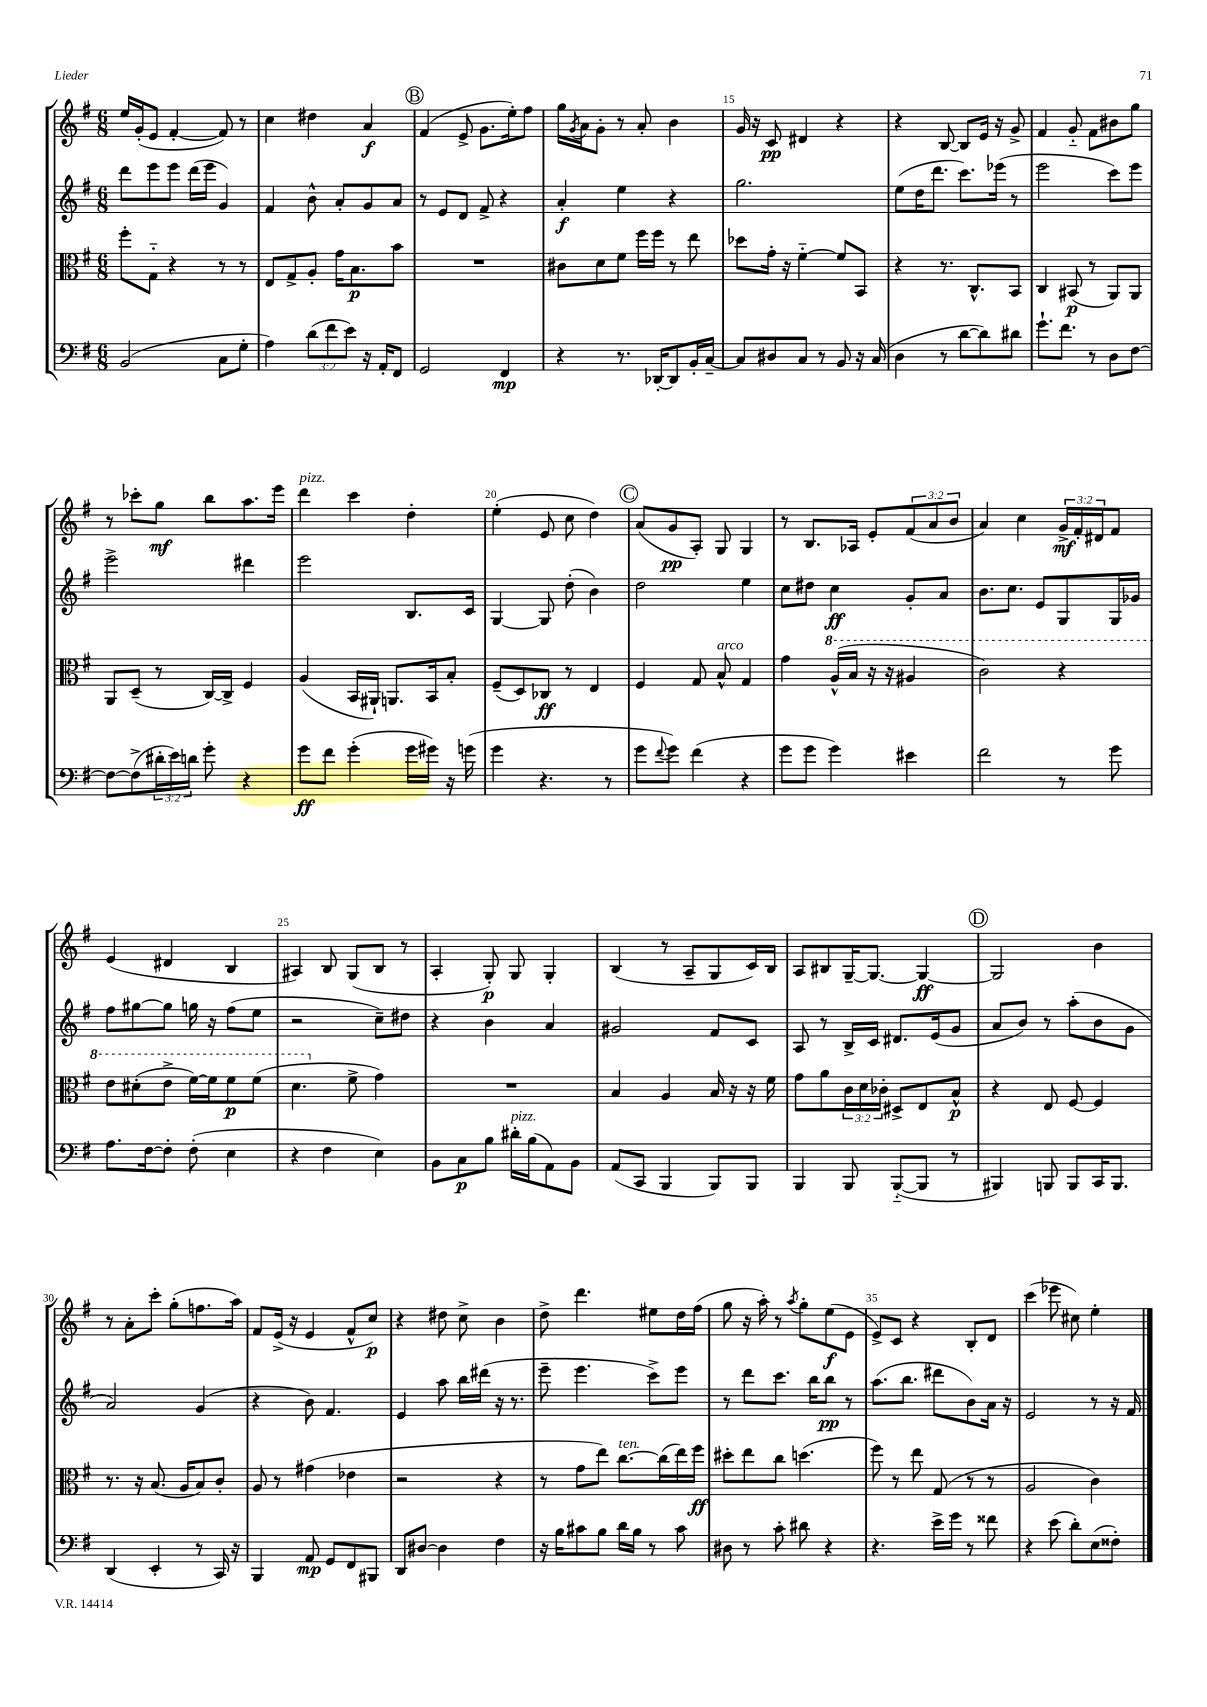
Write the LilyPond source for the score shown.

<<
\new StaffGroup <<
\new Staff = "s0" {
    \clef treble \key g \major \numericTimeSignature \time 6/8 \override Staff.TupletNumber.text = #tuplet-number::calc-fraction-text
    e''16 g'16-.( e'8 fis'4~-. fis'8) r8 |
    c''4 dis''4 a'4\f |
    \mark \markup { \circle "B" } fis'4( e'8-> g'8. e''16-.) fis''8 |
    g''16 \acciaccatura { g'8 } a'16 g'8-. r8 a'8-. b'4 |
    g'16 r16 c'8\pp dis'4 r4 |
    r4 b8~ b8 e'16 r16 g'8-> |
    fis'4 g'8-_ fis'8 bis'8 g''8 |
    r8 ces'''8-. g''8\mf b''8 a''8. e'''16 |
    d'''4^\markup { \italic "pizz." } c'''4 d''4-. |
    e''4-.( e'8 c''8 d''4) |
    \mark \markup { \circle "C" } a'8( g'8\pp a8-.) g8 g4 |
    r8 b8. aes16 e'8-. \tuplet 3/2 { fis'8( a'8 b'8 } |
    a'4) c''4 \tuplet 3/2 { g'16->\mf fis'16-. dis'16 } fis'8 |
    e'4( dis'4 b4 |
    ais4) b8 g8( b8 r8 |
    a4-. g8-.\p) g8 g4-. |
    b4( r8 a8-- g8 c'16) b16 |
    a8 bis8 g16~-- g8.~ g4~\ff |
    \mark \markup { \circle "D" } g2 b'4 |
    r8 a'8-. c'''8-. g''8-.( f''8. a''16) |
    fis'8 e'16->( r16 e'4 fis'8-^ c''8\p) |
    r4 dis''8 c''8-> b'4 |
    d''8-> d'''4. eis''8 d''16 fis''16( |
    g''8 r16 a''16-.) r8 \acciaccatura { a''8 } g''8-. e''8\f( e'8 |
    e'8->) c'8 r4 b8-. d'8 |
    c'''4( ees'''8 cis''8) e''4-. \bar "|." |
}
\new Staff = "s1" {
    \clef treble \key g \major \numericTimeSignature \time 6/8
    d'''8 e'''8 e'''8 d'''16( e'''16 g'4) |
    fis'4 b'8-^ a'8-. g'8 a'8 |
    \mark \markup { \circle "B" } r8 e'8 d'8 fis'8-> r4 |
    a'4-.\f e''4 r4 |
    g''2. |
    e''8( d''16 d'''8. c'''8.) ees'''16( r8 |
    e'''2 c'''8) e'''8 |
    e'''2-> dis'''4 |
    e'''2 b8. c'16 |
    g4~ g8 d''8-.( b'4) |
    \mark \markup { \circle "C" } d''2 e''4 |
    c''8 dis''8 c''4\ff g'8-. a'8 |
    b'8. c''8. e'8 g8 g16 ges'16 |
    fis''8 gis''8~ gis''8 g''16 r16 fis''8( e''8 |
    r2 c''8--) dis''8 |
    r4 b'4 a'4 |
    gis'2 fis'8 c'8 |
    a8 r8 b16-> c'16 dis'8. e'16( g'8 |
    \mark \markup { \circle "D" } a'8 b'8) r8 a''8-.( b'8 g'8 |
    a'2) g'4( |
    r4 b'8) fis'4. |
    e'4 a''8 b''16 dis'''16( r16 r8. |
    e'''8-- e'''4. c'''8->) e'''8 |
    r8 d'''8 c'''8. b''16 b''8\pp r8 |
    a''8.( b''8. dis'''8 b'8) a'16 r16 |
    e'2 r8 r16 fis'16 \bar "|." |
}
\new Staff = "s2" {
    \clef alto \key g \major \numericTimeSignature \time 6/8 \override Staff.TupletNumber.text = #tuplet-number::calc-fraction-text
    fis''8-. g8-_ r4 r8 r8 |
    e8 g8-> a8-. g'16 b8.\p b'8 |
    \mark \markup { \circle "B" } R2. |
    cis'8 d'8 fis'8 fis''16 fis''16 r8 e''8 |
    des''8 g'16-. r16 fis'4~-_ fis'8 b,8 |
    r4 r8. c8.-^ b,8 |
    c4 bis,8\p( r8 a,8) a,8 |
    a,8 d8--( r8 c16~) c16-> fis4 |
    a4( b,16 ais,16-!) a,8. b,16 b8-. |
    fis8--( d8) ces8\ff r8 e4 |
    \mark \markup { \circle "C" } fis4 g8 b8-^^\markup { \italic "arco" } g4 |
    g'4 \ottava #1 a'16-^( b'16 r16 r16 ais'4 |
    c''2) r4 |
    e''8 dis''8-.( e''8-> fis''16~) fis''16 fis''8\p fis''8( |
    d''4. \ottava #0 fis'8-> g'4) |
    R2. |
    b4 a4 b16 r16 r16 fis'16 |
    g'8 a'8 \tuplet 3/2 { c'16 d'16 ces'16-. } dis8-> e8 b8-^\p |
    \mark \markup { \circle "D" } r4 e8 fis8~ fis4 |
    r8. r16 b8.( a16 b8) c'8-. |
    a8 r8 gis'4( ees'4 |
    r2 r4 |
    r8 g'8 e''8) c''8.~^\markup { \italic "ten." } c''16( e''16) fis''16\ff |
    dis''8-. e''8 c''8 d''4.( |
    fis''8) r8 e''8 g8( r8 r8 |
    a2 c'4) \bar "|." |
}
\new Staff = "s3" {
    \clef bass \key g \major \numericTimeSignature \time 6/8 \override Staff.TupletNumber.text = #tuplet-number::calc-fraction-text
    b,2( c8 g8-. |
    a4) \tuplet 3/2 { d'8( fis'8 e'8) } r16 a,16-. fis,8 |
    \mark \markup { \circle "B" } g,2 fis,4\mp |
    r4 r8. des,16~-. des,8 b,16-. c16~-- |
    c8 dis8 c8 r8 b,8 r16 c16( |
    d4 r8 d'8~ d'8) dis'8 |
    g'8.-! fis'8. r8 d8 fis8~ |
    fis8~ fis8->( \tuplet 3/2 { dis'16-. e'16) d'16 } g'8-. r4 |
    g'8\ff fis'8 g'4-.( g'16 gis'16) r16 g'16( |
    g'4 r4. r8 |
    \mark \markup { \circle "C" } g'8 \appoggiatura { fis'8 } g'8) fis'4( r4 |
    g'8 g'8 g'4) eis'4 |
    fis'2 r8 g'8 |
    a8. fis16~ fis8-. fis8-.( e4 |
    r4 fis4 e4) |
    b,8 c8\p b8 dis'16-.^\markup { \italic "pizz." } b16( a,8) b,8 |
    a,8( c,8 b,,4 b,,8) b,,8 |
    b,,4 b,,8 b,,8~-_( b,,8 r8 |
    \mark \markup { \circle "D" } bis,,4) b,,8 b,,8 c,16 b,,8. |
    d,4( e,4-. r8 c,16) r16 |
    b,,4 a,8\mp g,8 fis,8 bis,,8 |
    d,8 dis8~ dis4 fis4 |
    r16 b16 cis'8 b8 d'16 b16 r8 cis'8 |
    dis8 r8 c'8-. dis'8 r4 |
    r4. e'16-> g'16 r8 fisis'8 |
    r4 e'8( d'8-.) e8( fisis8-.) \bar "|." |
}
>>
>>
\layout { \context { \Score currentBarNumber = #11 \override BarNumber.break-visibility = ##(#f #t #t) barNumberVisibility = #(every-nth-bar-number-visible 5) } }
